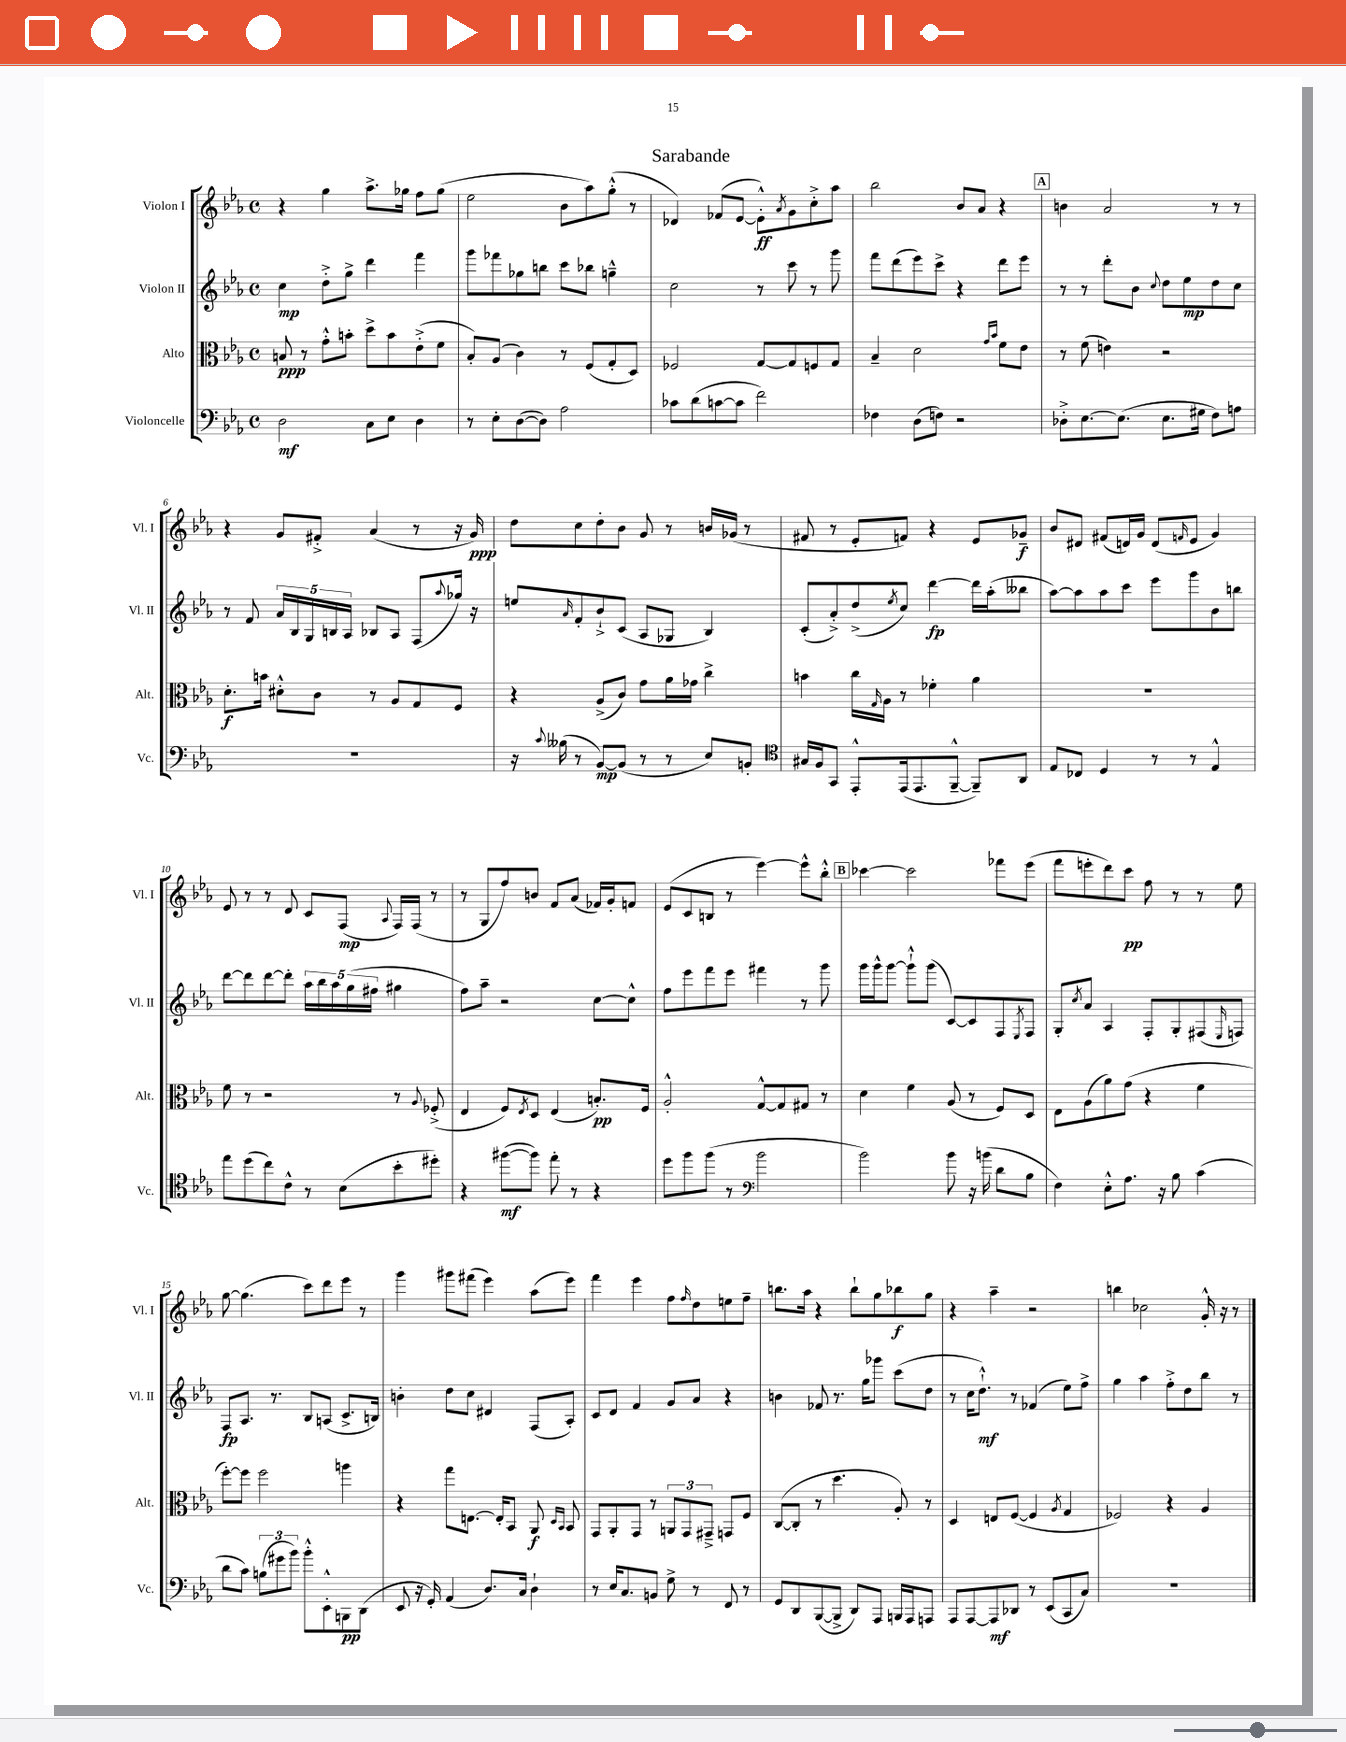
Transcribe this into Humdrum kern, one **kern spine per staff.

**kern	**dynam	**kern	**dynam	**kern	**dynam	**kern	**dynam
*part4	*part4	*part3	*part3	*part2	*part2	*part1	*part1
*staff4	*staff4	*staff3	*staff3	*staff2	*staff2	*staff1	*staff1
*I"Violoncelle	*	*I"Alto	*	*I"Violon II	*	*I"Violon I	*
*I'Vc.	*	*I'Alt.	*	*I'Vl. II	*	*I'Vl. I	*
*clefF4	*	*clefC3	*	*clefG2	*	*clefG2	*
*k[b-e-a-]	*	*k[b-e-a-]	*	*k[b-e-a-]	*	*k[b-e-a-]	*
*M4/4	*	*M4/4	*	*M4/4	*	*M4/4	*
*met(c)	*	*met(c)	*	*met(c)	*	*met(c)	*
=1	=1	=1	=1	=1	=1	=1	=1
2D\	mf	8Bn/	ppp	4cc\	mp	4r	.
.	.	8r	.	.	.	.	.
.	.	8g'^^\L	.	8dd'^\L	.	4gg\	.
.	.	8bn'\J	.	8gg^\J	.	.	.
8C\L	.	8dd^\L	.	4ddd\	.	8.aa-^\L	.
8E-\J	.	8b\	.	.	.	.	.
.	.	.	.	.	.	16gg-X\Jk	.
4D\	.	(8e-'^\	.	4fff\	.	8ff\L	.
.	.	8f\J	.	.	.	(8gg-\J	.
=2	=2	=2	=2	=2	=2	=2	=2
8r	.	8B-'/L)	.	8ggg\L	.	2ee-\	.
8E-'\L	.	(8A-/J	.	8fff-X\	.	.	.
([8D\	.	4c\)	.	8gg-X\	.	.	.
8D\J])	.	.	.	8bbn\J	.	.	.
2A-\	.	8r	.	8ccc\L	.	8b-\L	.
.	.	(8F/L	.	8bb-X\J	.	8aa-\)	.
.	.	8G'/	.	4ggn~^^\	.	(8gg'^^\J	.
.	.	8D/J)	.	.	.	8r	.
=3	=3	=3	=3	=3	=3	=3	=3
8c-X\L	.	2F-X/	.	2cc\	.	4d-X/)	.
(8d\	.	.	.	.	.	.	.
[8cn\	.	.	.	.	.	(8f-X/L	.
8c\J]	.	.	.	.	.	[8e-/J	.
2f\)	.	[8G/L	.	8r	.	8e-'^^\L])	ff
.	.	.	.	.	.	8qa-/	.
.	.	8G/]	.	8ccc\	.	8g\	.
.	.	8Fn/	.	8r	.	8cc'^\	.
.	.	8G/J	.	8ggg\	.	8aa-\J	.
=4	=4	=4	=4	=4	=4	=4	=4
4F-X\	.	4B-~/	.	8fff\L	.	2bb-\	.
.	.	.	.	(8ddd\	.	.	.
(8D\L	.	2d\	.	8eee-\)	.	.	.
8Fn\J)	.	.	.	8ccc^\J	.	.	.
2r	.	.	.	4r	.	8b-/L	.
.	.	.	.	.	.	8a-/J	.
.	.	16qqg/LL	.	.	.	.	.
.	.	16qqb-/JJ	.	.	.	.	.
.	.	8f\L	.	8ddd\L	.	4r	.
.	.	8e-\J	.	8eee-\J	.	.	.
!!LO:REH:place=s1:t=A
=5	=5	=5	=5	=5	=5	=5	=5
8D-X'^\L	.	8r	.	8r	.	4bn\	.
[8.E-\	.	(8f\	.	8r	.	.	.
.	.	4en\)	.	8ddd'\L	.	2a-/	.
(8.E-\J]	.	.	.	.	.	.	.
.	.	.	.	8b-\J	.	.	.
.	.	.	.	8qqcc/	.	.	.
8.E-\L	.	2r	.	8dd\L	.	.	.
.	.	.	.	8ee-\	mp	.	.
16G#X\Jk	.	.	.	.	.	.	.
8F\L)	.	.	.	8dd\	.	8r	.
8An\J	.	.	.	8cc\J	.	8r	.
!!LO:LB:g=z
=6	=6	=6	=6	=6	=6	=6	=6
1r	.	8.d'\L	f	8r	.	4r	.
.	.	.	.	8f/	.	.	.
.	.	16bn\Jk	.	.	.	.	.
.	.	8d#X'^^\L	.	20a-/LL	.	8g/L	.
.	.	.	.	20B-/	.	.	.
.	.	.	.	20G/	.	.	.
.	.	8c\J	.	.	.	8f#X'^/J	.
.	.	.	.	20Bn/	.	.	.
.	.	.	.	20A-/JJ	.	.	.
.	.	8r	.	8B-X/L	.	(4a-/	.
.	.	8A-/L	.	8A-/J	.	.	.
.	.	8G/	.	(8F/L	.	8r	.
.	.	.	.	8qqaa-/	.	.	.
.	.	8F/J	.	16gg-X/Jk)	.	16r	.
.	.	.	.	16r	.	16g/)	ppp
=7	=7	=7	=7	=7	=7	=7	=7
16r	.	4r	.	8een/L	.	8dd\L	.
8qqc/	.	.	.	.	.	.	.
(16B--X\	.	.	.	.	.	.	.
.	.	.	.	16qqa-/	.	.	.
8r	.	.	.	8f'/	.	8cc\	.
[8BB-/L)	mp	(8A-^/L	.	8b-`^/	.	8dd'\	.
(8BB-/J]	.	8c/J)	.	(8c/J	.	8b-\J	.
8r	.	8g\L	.	8A-/L	.	8g/	.
8r	.	16a-\L	.	8G-X/J	.	8r	.
.	.	16g-X\JJ	.	.	.	.	.
8E-/L)	.	4cc^\	.	4B-/)	.	16bn/LL	.
.	.	.	.	.	.	(16g-X/JJ	.
8BBn'/J	.	.	.	.	.	8r	.
=8	=8	=8	=8	=8	=8	=8	=8
*clefC4	*	*	*	*	*	*	*
16G#X/LL	.	4bn\	.	(8c'/L	.	8f#X/	.
16F/J	.	.	.	.	.	.	.
8GG/J	.	.	.	8a-'^/)	.	8r	.
8EE-'^^/L	.	16cc\LL	.	(8dd^/	.	8e-'/L	.
.	.	16qqG/	.	.	.	.	.
.	.	16A-\JJ	.	.	.	.	.
.	.	.	.	8qee-/	.	.	.
(16EE-/k	.	8r	.	8cc/J)	.	8fn/J)	.
8.EE-/	.	.	.	.	.	.	.
.	.	4f-X'\	.	[4ddd\	fp	4r	.
[8FF~^^/J	.	.	.	.	.	.	.
8FF~/L])	.	4a-\	.	16ddd\LL]	.	8e-/L	.
.	.	.	.	(16aa-'\J	.	.	.
8AA-/J	.	.	.	8bb--X\J	.	8g-X~/J	f
=9	=9	=9	=9	=9	=9	=9	=9
8E-/L	.	1r	.	[8aa-\L)	.	8b-/L	.
8C-X/J	.	.	.	8aa-\]	.	8d#X/J	.
4D/	.	.	.	8aa-\	.	(8f#X/L	.
.	.	.	.	8ccc\J	.	16dn/L)	.
.	.	.	.	.	.	16g/JJ	.
8r	.	.	.	8eee-\L	.	(8d/L	.
.	.	.	.	.	.	16qqfn/	.
8r	.	.	.	8ggg\	.	8e-/J	.
4E-^^/	.	.	.	8b-\	.	4g/)	.
.	.	.	.	8bbn\J	.	.	.
!!LO:LB:g=z
=10	=10	=10	=10	=10	=10	=10	=10
8ee-\L	.	8f\	.	[8ddd\L	.	8e-/	.
(8dd\	.	8r	.	8ddd\]	.	8r	.
8cc\)	.	2r	.	[8ddd\	.	8r	.
8c^^\J	.	.	.	8ddd'\J]	.	8d/	.
8r	.	.	.	20aa-\LL	.	8c/L	.
.	.	.	.	20bb-\	.	.	.
.	.	.	.	20aa-\	.	.	.
(8B-\L	.	.	.	.	.	(8F/J	mp
.	.	.	.	(20gg\	.	.	.
.	.	.	.	20ff#X\JJ	.	.	.
.	.	.	.	.	.	8qqA-/	.
8b-'\	.	8r	.	4gg#X\	.	16F/LL)	.
.	.	.	.	.	.	(16F/JJ	.
.	.	8qqA-/	.	.	.	.	.
8dd#X'\J)	.	(8F-X'^/	.	.	.	8r	.
=11	=11	=11	=11	=11	=11	=11	=11
4r	.	4E-/	.	8ff\L)	.	8r	.
.	.	.	.	8aa-~\J	.	8G/L	.
([8ff#X\L	mf	8F/L)	.	2r	.	8ff/)	.
.	.	8qE-/	.	.	.	.	.
8ff#\J])	.	8D/J	.	.	.	8bn/J	.
8ee-'\	.	(4E-/	.	.	.	8f/L	.
8r	.	.	.	.	.	(8a-/J	.
4r	.	8.Bn'/L)	pp	[8cc\L	.	16f-X/LL)	.
.	.	.	.	.	.	16g'/J	.
.	.	.	.	8cc^^\J]	.	8fn/J	.
.	.	16F/Jk	.	.	.	.	.
=12	=12	=12	=12	=12	=12	=12	=12
8dd\L	.	2A-'^^/	.	8ff\L	.	(8e-/L	.
8ff\	.	.	.	8eee-\	.	8c/	.
(8ff\J	.	.	.	8fff\	.	8Bn/J	.
8r	.	.	.	8eee-\J	.	8r	.
*clefF4	*	*	*	*	*	*	*
2b-\	.	[8G^^/L	.	4fff#X\	.	[4eee-\)	.
.	.	8G/]	.	.	.	.	.
.	.	8G#X/J	.	8r	.	8eee-^^\L]	.
.	.	8r	.	8ggg\	.	8bb-'^^\J	.
!!LO:REH:place=s1:t=B
=13	=13	=13	=13	=13	=13	=13	=13
2b-\)	.	4d\	.	16ggg\LL	.	[4ccc-X\	.
.	.	.	.	16ggg^^\J	.	.	.
.	.	.	.	[8ggg\J	.	.	.
.	.	4f\	.	8ggg`^^\L]	.	2ccc-\]	.
.	.	.	.	(8ggg\J	.	.	.
8b-\	.	(8A-/	.	[8c/L)	.	.	.
16r	.	8r	.	8c/]	.	.	.
(16bn\	.	.	.	.	.	.	.
8d\L	.	8F/L)	.	8F/	.	8fff-X\L	.
.	.	.	.	8qE-/	.	.	.
8B-\J	.	8D/J	.	8F/J	.	(8eee-\J	.
=14	=14	=14	=14	=14	=14	=14	=14
4F\)	.	8E-\L	.	8G'/L	.	8fff\L	.
.	.	.	.	8qcc/	.	.	.
.	.	(8A-\	.	8a-/J	.	8eeen'\	.
8E-'^^\L	.	8a-\)	.	4A-/	.	8ddd\)	.
8.A-\J	.	(8g\J	.	.	.	8ccc\J	pp
.	.	4r	.	8F'/L	.	8ff\	.
16r	.	.	.	.	.	.	.
8B-\	.	.	.	8G'/	.	8r	.
(4c\	.	4f\	.	(8F#X/	.	8r	.
.	.	.	.	16qqE-/	.	.	.
.	.	.	.	8Fn/J)	.	8ee-\	.
!!LO:LB:g=z
=15	=15	=15	=15	=15	=15	=15	=15
8d\L	.	[8ff'\L)	.	8F/L	fp	[8gg\	.
8c\J)	.	8ff\J]	.	8.A-/J	.	(4.gg\]	.
(12Bn\L	.	2ff\	.	.	.	.	.
.	.	.	.	8.r	.	.	.
12g#X\	.	.	.	.	.	.	.
12b-\J)	.	.	.	.	.	.	.
8b-'^^\L	.	.	.	8B-/L	.	8ccc\L)	.
8EE-'^^\	.	.	.	(8An/J	.	8ddd\	.
8BBBn\	pp	4aan\	.	8.c^/L	.	8eee-\J	.
(8DD\J	.	.	.	.	.	8r	.
.	.	.	.	16Bn/Jk)	.	.	.
=16	=16	=16	=16	=16	=16	=16	=16
8EE-/	.	4r	.	4bn'\	.	4ggg\	.
16r	.	.	.	.	.	.	.
16GG'/)	.	.	.	.	.	.	.
(4AA-/	.	8gg\L	.	8dd\L	.	8ggg#X\L	.
.	.	[8.En\J	.	8cc\J	.	(8fff#X\J	.
8.D/L)	.	.	.	4d#X/	.	4eee-\)	.
.	.	16E'/KL]	.	.	.	.	.
.	.	8BB-/J	.	.	.	.	.
16C/Jk	.	.	.	.	.	.	.
4D`\	.	8AA-/	f	(8F/L	.	(8aa-\L	.
.	.	16qqD/LL	.	.	.	.	.
.	.	16qqBB-/JJ	.	.	.	.	.
.	.	8BB-/	.	8A-'/J)	.	8eee-\J)	.
=17	=17	=17	=17	=17	=17	=17	=17
8r	.	8GG/L	.	8c/L	.	4fff\	.
16E-/KL	.	8AA-'/	.	8d/J	.	.	.
8.C/	.	.	.	.	.	.	.
.	.	8GG/J	.	4f/	.	4eee-\	.
8BBn/J	.	8r	.	.	.	.	.
8G^\	.	12AAn/L	.	8g/L	.	8ff\L	.
.	.	12GG/	.	.	.	.	.
.	.	.	.	.	.	16qqff/	.
8r	.	.	.	8a-/J	.	8dd\	.
.	.	12GG#X~^/J	.	.	.	.	.
8FF/	.	8GGn/L	.	4r	.	8een\	.
8r	.	8F/J	.	.	.	8ff~\J	.
=18	=18	=18	=18	=18	=18	=18	=18
8GG/L	.	([8C/L	.	4bn\	.	8.bbn\L	.
8DD/	.	8C'/J]	.	.	.	.	.
.	.	.	.	.	.	16aa-\Jk	.
([8BBB-/	.	8r	.	8f-X/	.	4r	.
8BBB-^/J]	.	4.dd\	.	8.r	.	.	.
8DD/L)	.	.	.	.	.	8bb`\L	.
.	.	.	.	16gg\KL	.	.	.
8AAA-/J	.	.	.	8ggg-X\J	.	8gg\	.
16BBBn/LL	.	8A-'/)	.	(8ccc\L	.	8bb-X\	f
16AAA-/J	.	.	.	.	.	.	.
8AAAn/J	.	8r	.	8dd\J	.	8gg\J	.
=19	=19	=19	=19	=19	=19	=19	=19
8AAA-/L	.	4D/	.	8r	.	4r	.
[8AAA-/	.	.	.	16cc\KL	.	.	.
.	.	.	.	8.dd`^^\J)	mf	.	.
8AAA-/]	mf	8En/L	.	.	.	4aa-~\	.
8DD-X/J	.	([8F/J	.	8r	.	.	.
8r	.	4F/]	.	(4f-X/	.	2r	.
(8EE-/L	.	.	.	.	.	.	.
.	.	8qA-/	.	.	.	.	.
8CC/	.	4G/	.	8ee-\L)	.	.	.
8C/J)	.	.	.	8ff^\J	.	.	.
=20	=20	=20	=20	=20	=20	=20	=20
1r	.	2F-X/)	.	4gg\	.	4bbn\	.
.	.	.	.	4aa-\	.	2cc-X\	.
.	.	4r	.	8ff'^\L	.	.	.
.	.	.	.	8dd\	.	.	.
.	.	4A-/	.	8bb-\J	.	16g'^^/	.
.	.	.	.	.	.	16r	.
.	.	.	.	8r	.	8r	.
==	==	==	==	==	==	==	==
*-	*-	*-	*-	*-	*-	*-	*-
